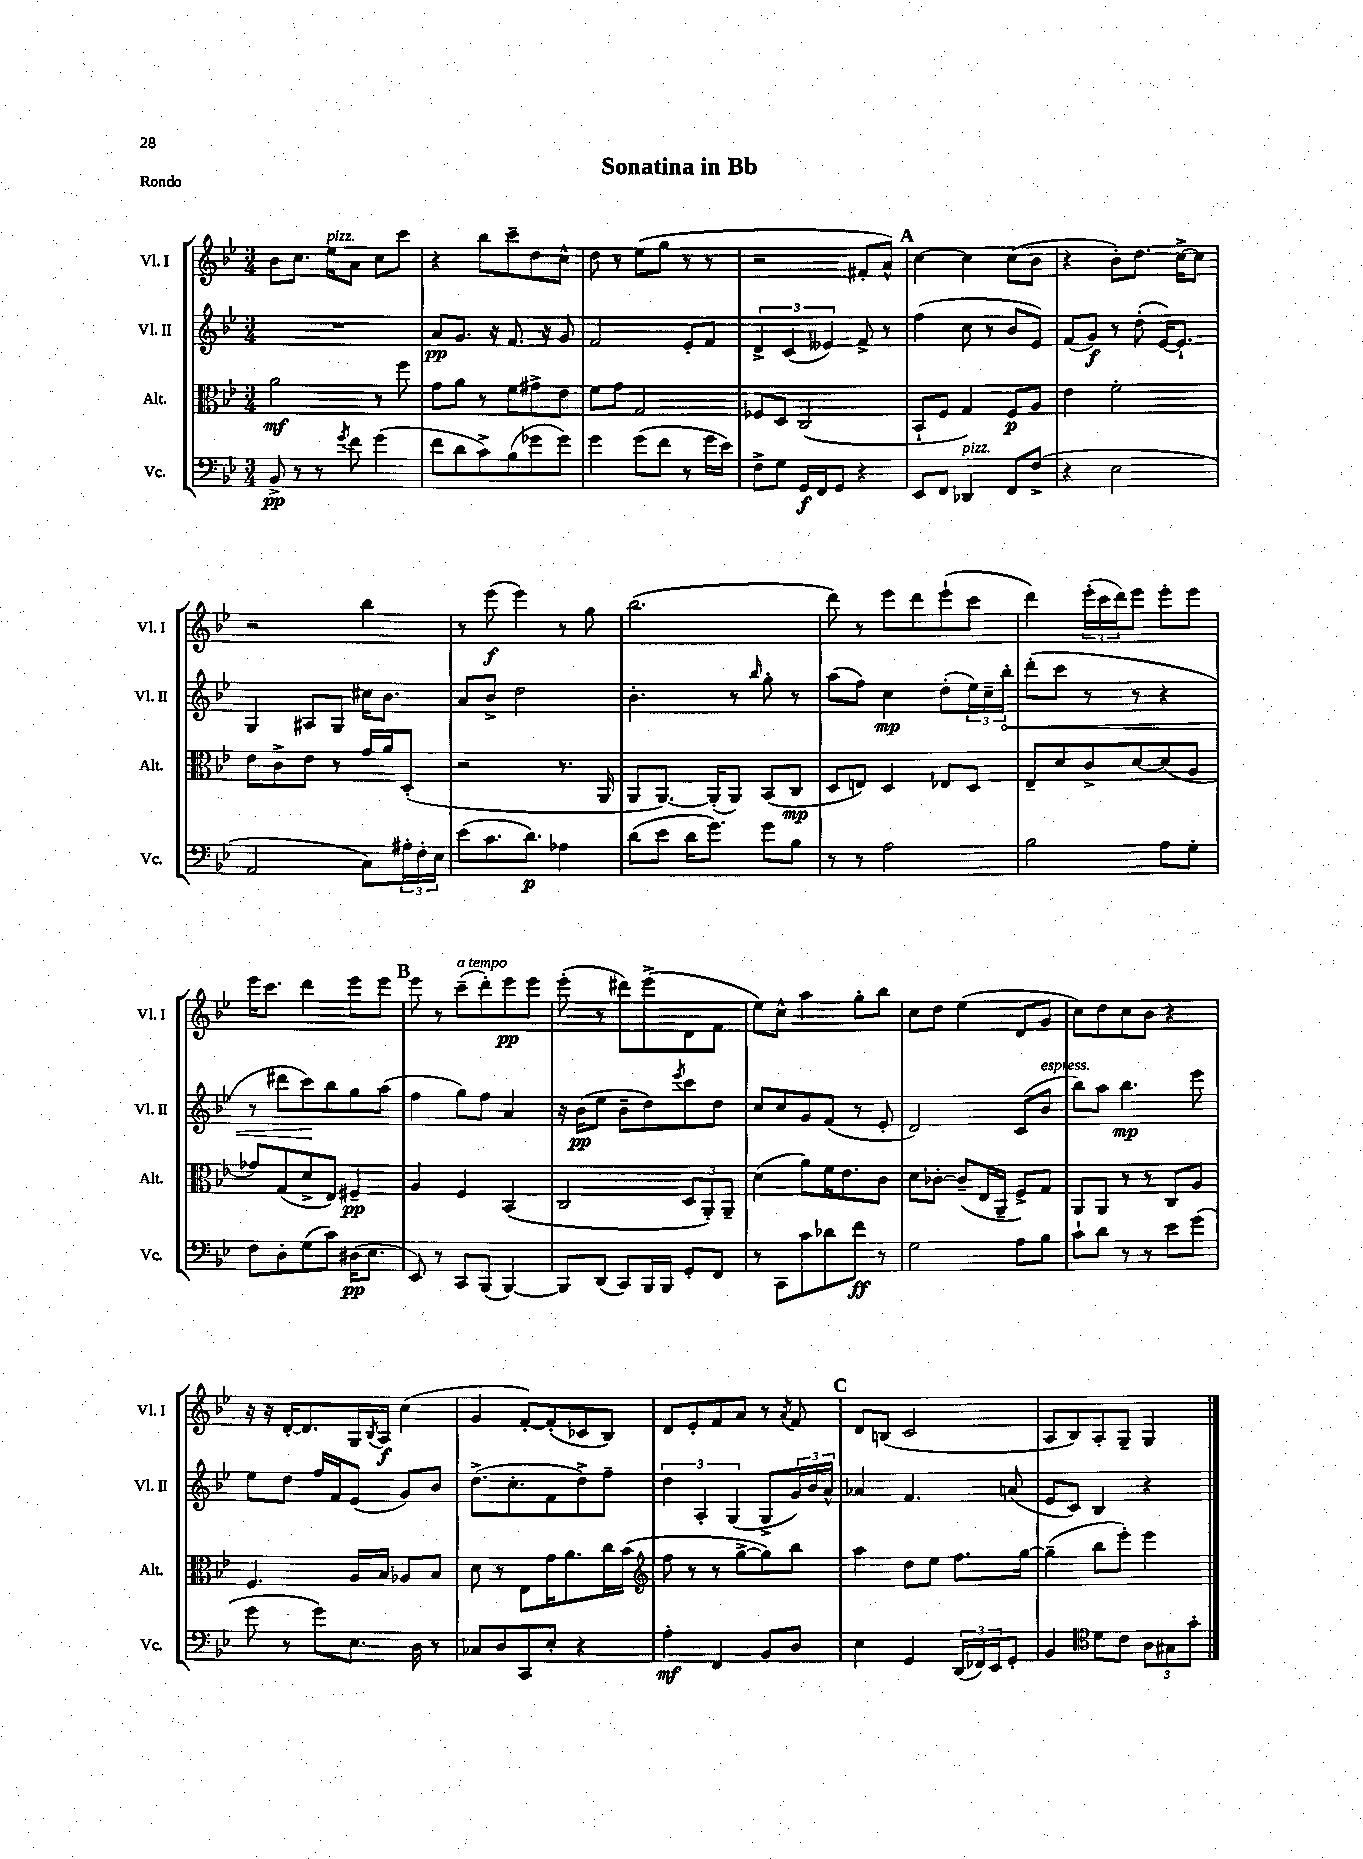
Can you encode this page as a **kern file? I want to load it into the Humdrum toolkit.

**kern	**kern	**kern	**kern
*staff4	*staff3	*staff2	*staff1
*clefF4	*clefC3	*clefG2	*clefG2
*k[b-e-]	*k[b-e-]	*k[b-e-]	*k[b-e-]
*M3/4	*M3/4	*M3/4	*M3/4
8BB-^/	2a\	2.r	8b-\L
8r	.	.	8.cc\J
8r	.	.	.
.	.	.	16ee-\LK
8qg/	.	.	.
8f\	.	.	8a\J
(4g\	8r	.	8cc\L
.	8ff\	.	8ccc\J
=	=	=	=
8f\L	8g\L	8a/L	4r
8d\	8a\J	8.g/J	.
8c^\)	8r	.	8bb-\L
.	.	16r	.
(8B-\	8f\L	8.f/	8ccc~\
8g-\	8g#^\	.	8dd\
.	.	16r	.
8g-\J)	8e-\J	8g/	8cc^^\J
=	=	=	=
4g\	8f\L	2f/	8dd\
.	8g\J	.	8r
(8g\L	2G/	.	(8ee-\L
8f\J	.	.	8gg\J
8r	.	8e-'/L	8r
16g\LL	.	8f/J	8r
16e-\JJ)	.	.	.
=	=	=	=
8F^\L	8F-/L	6d^/	2r
8G\J	8D/J	.	.
.	.	(6c/	.
16GG/LL	(2C/	.	.
16FF/J	.	.	.
.	.	6e--/)	.
8GG/J	.	.	.
4r	.	8f^/	8f#'/L
.	.	8r	8a^^/J)
=	=	=	=
8EE-/L	8BB-`/L	(4ff\	[4cc\
8FF/J	8F/J	.	.
4DD-/	4G/)	8cc\	4cc\]
.	.	8r	.
8FF/L	8F/L	8b-/L	(8cc\L
(8F^/J	8A/J	8e-/J)	8b-\J
=	=	=	=
4r	4e-\	(8f/L	4r
.	.	8g/J)	.
2E-\	2f'\	8r	8b-'\L)
.	.	(8dd'\	8.dd\J
.	.	[16e-/LK)	.
.	.	8.e-`/]J	[16cc^\LK
.	.	.	8cc\]J
=	=	=	=
2AA/	8e-\L	4G/	2r
.	8c^\	.	.
.	8e-\J	8A#/L	.
.	8r	8G/J	.
8C\L)	16g/LL	16cc#\LK	4bb-\
.	16a/J	8.b-\J	.
24A#'\L	(8D'/J	.	.
24F'\	.	.	.
24E-\JJ	.	.	.
=	=	=	=
(8e-\L	2r	8a/L	8r
8.c\	.	8b-^/J	(8eee-\
.	.	2dd\	4eee-\)
8.d\J)	.	.	.
4A-\	8.r	.	8r
.	.	.	8gg\
.	16AA/	.	.
=	=	=	=
(8d\L	8AA/L	4.b-'\	(2.bb-\
8e-\J	[8.AA/J)	.	.
16d\LK	.	.	.
8.g\J)	(16AA'/]LK	.	.
.	8AA/J)	8r	.
.	.	16qqbb-/	.
8g\L	(8BB-/L	8gg'\	.
8B-\J	8C/J	8r	.
=	=	=	=
8r	8D/L	(8aa\L	8ddd\)
8r	8E/J)	8ff\J)	8r
2A\	4D/	4cc\	8eee-\L
.	.	.	8ddd\
.	8E-/L	(8dd'\L	(8eee-`\
.	8D/J	24ee-\L)	8ccc\J
.	.	24cc~\	.
.	.	24bb-'\JJ	.
=	=	=	=
2B-\	8E-~/L	(8ddd'\L	4ddd\)
.	8d/	8ccc\J	.
.	8c^/	8r	(24eee-'\LL
.	.	.	24ccc\
.	.	.	24ddd\J)
.	[8d/	8r	8eee-\J
8A\L	(8d/]	4r	8eee-'\L
8G'\J	8A/J	.	8eee-\J
=	=	=	=
8F\L	8g-/L)	8r	16eee-\LK
.	.	.	8.ccc\J
8D'\	(8G/	8ddd#\L	.
(8G\	8d^/	8ccc\)	4ddd\
8c\J)	8E-/J)	8bb-\	.
(16D#\LK	4F#~/	8gg\	8eee-\L
8.E-\J	.	.	.
.	.	(8aa\J	8eee-\J
=	=	=	=
8EE-/)	4A/	4ff\	8eee-\
8r	.	.	8r
8CC/L	4F/	8gg\L)	(8ccc~\L
(8BBB-/J	.	8ff\J	8ddd'\)
[4BBB-/)	(4BB-/	4a/	8eee-\
.	.	.	8eee-\J
=	=	=	=
8BBB-/]L	2C/	16r	(8eee-'\
.	.	(16b-\LK	.
(8DD/J	.	8ee-\J	8r
8CC/L)	.	8b-~\L	8ddd#\L)
16BBB-/L	.	8dd\)	(8eee-^\
16BBB-/JJ	.	.	.
.	.	8qeee-/	.
8GG'/L	12D/L	8ccc\	8d\
.	12AA'/)	.	.
8FF/J	.	8dd\J	8f\J
.	12AA~/J	.	.
=	=	=	=
8r	(4d\	8cc/L	8ee-\L)
8CC\L	.	8cc/	8cc^^\J
8c\	8a\L)	8g/	4aa\
8d-\	16f\K	(8f/J	.
.	8.e-\	.	.
8f\J	.	8r	8gg'\L
8r	8c\J	8e-'/	8bb-\J
=	=	=	=
2G\	8d\L	2d/)	8cc\L
.	[8c-'\J	.	8dd\J
.	(8c-~/]L	.	(4ee-\
.	16E-/L	.	.
.	16AA~/JJ	.	.
8A\L	8F^/L)	(8c/L	8d/L
8B-\J	8G/J	8b-/J	8g/J
=	=	=	=
8c`\L	8AA/L	8bb-\L)	8cc\L)
8d\J	8AA/J	8aa\J	8dd\
8r	8r	4.bb-\	8cc\
8r	8r	.	8b-\J
8e-\L	8C/L	.	4r
(8g\J	8A/J	8eee-\	.
=	=	=	=
8g\	4.F/	8ee-\L	16r
.	.	.	16r
8r	.	8dd\J	[16d'/LK
.	.	.	8.d/]
8g\L)	.	16ff/LL	.
.	.	16f/J	.
8.E-\J	16A/LL	(8e-/J	16G/L
.	.	.	8qB-/
.	16B-/JJ	.	16A/JJ
.	8A-/L	8g/L)	(4cc\
16D\	.	.	.
8r	8B-/J	8b-/J	.
=	=	=	=
8C-/L	8d\	(8.dd^\L	4g/
8D/	8r	.	.
.	.	8.cc'\	.
8CC/	8E-\L	.	[8f'/L)
8E-'/J	16g\K	8f\	(8f'/]
.	8.a\	.	.
4r	.	8dd^\)	8c-/
.	16cc\L	8ff~\J	8B-/J)
.	(16b-\JJ	.	.
=	=	=	=
*	*clefG2	*	*
4A'\	8ff\	6dd\	8d/L
.	8r	.	8e-'/
.	.	6A'/	.
4FF/	8r	.	8f/
.	.	(6G/	.
.	[8gg^\L	.	8a/J
8BB-/L	8gg\])	8G^/L	8r
.	.	.	8qa/
8D/J	8bb-\J	24g/L)	8f/
.	.	24b-/	.
.	.	24a^^/JJ	.
=	=	=	=
4E-\	4aa\	4a-/	8d/L
.	.	.	(8B/J
4GG/	8dd\L	4.f/	2c/
.	8ee-\J	.	.
(24DD/LL	8.ff\L	.	.
24FF-/)	.	.	.
24EE-/J	.	.	.
8GG'/J	.	(8a/	.
.	[16gg\Jk	.	.
=	=	=	=
4BB-/	(4gg~\]	8e-/L	8A/L
.	.	8c/J)	8B-/)
*clefC4	*	*	*
8d\L	8bb-\L	4B-/	8A'/
8c\J	8eee-'\J)	.	8G~/J
12A\L	4eee-\	4r	4G/
12G#\	.	.	.
12g'\J	.	.	.
==	==	==	==
*-	*-	*-	*-
